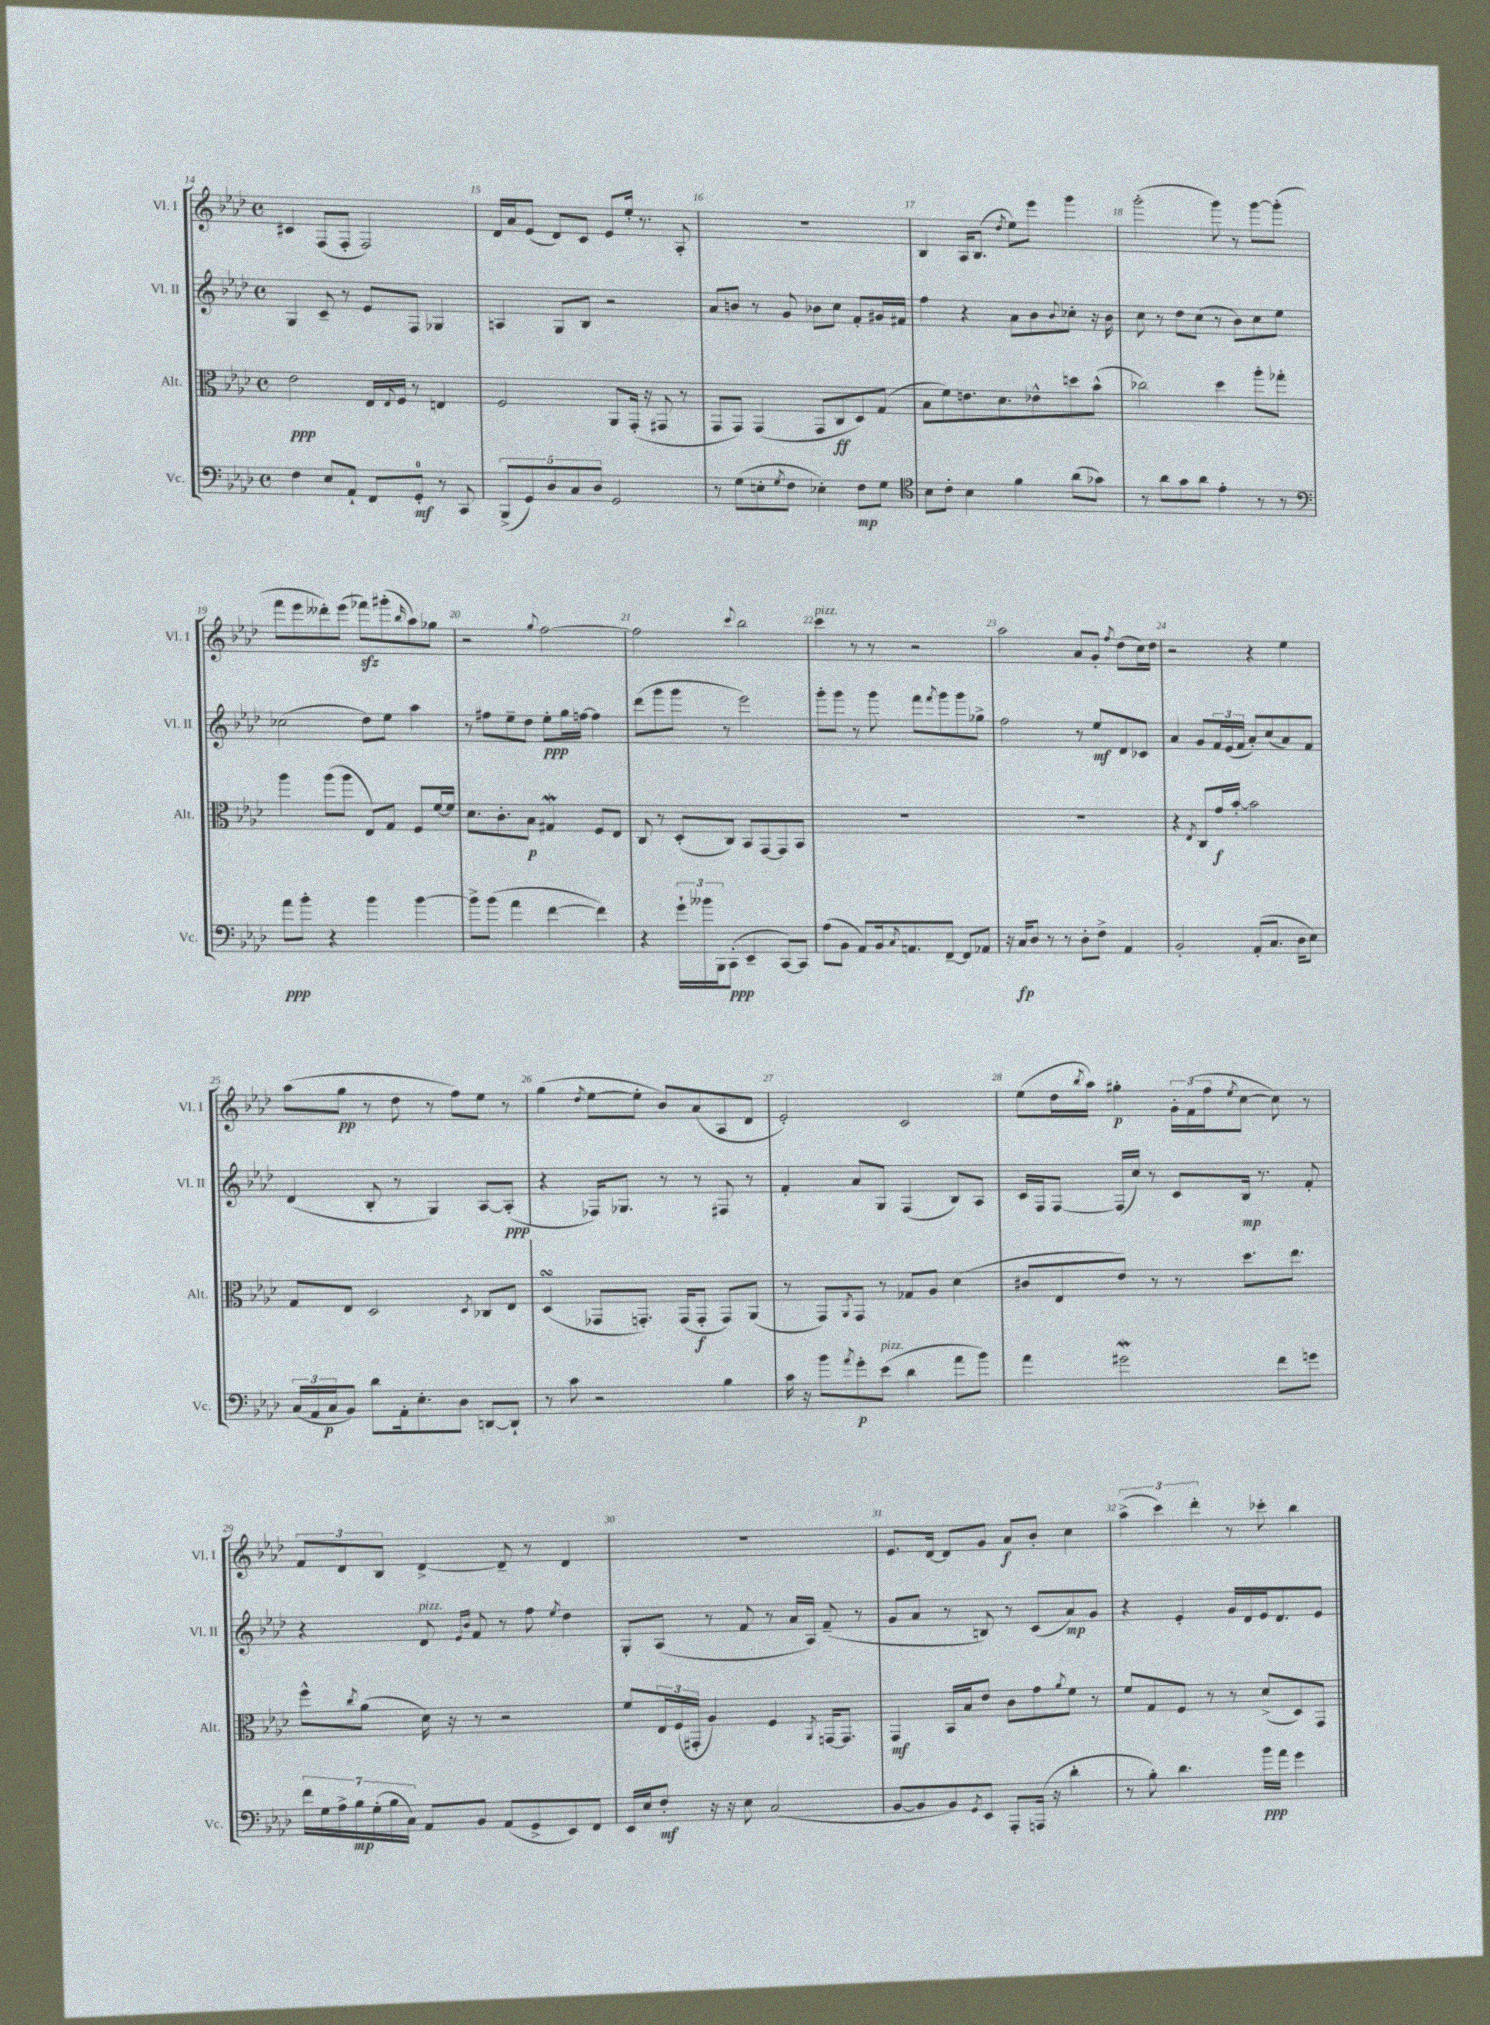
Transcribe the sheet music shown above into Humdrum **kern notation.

**kern	**kern	**kern	**kern
*staff4	*staff3	*staff2	*staff1
*clefF4	*clefC3	*clefG2	*clefG2
*k[b-e-a-d-]	*k[b-e-a-d-]	*k[b-e-a-d-]	*k[b-e-a-d-]
*M4/4	*M4/4	*M4/4	*M4/4
*met(c)	*met(c)	*met(c)	*met(c)
4F\	2e-\	4G/	4c#/
8E-/L	.	8c~/	(8F/L
8AA-`/J	.	8r	8F'/J
8FF/L	16E-/LL	8e-/L	2F/)
.	8qqE-/	.	.
.	16F/JJ	.	.
8GG'/J	8r	8F/J	.
8r	4E/	4G-/	.
8CC/	.	.	.
=	=	=	=
(10BBB-^/L	2F/	4A/	16d-/LL
.	.	.	16a-/J
10GG/)	.	.	.
.	.	.	(8e-/J
10D-/	.	.	.
.	.	8G/L	8d-/L)
10C/	.	.	.
.	.	8B-/J	8c/J
10D-/J	.	.	.
2GG/	8AA-/L	2r	8e-/L
.	(16GG'/Jk	.	16ee-'/Jk
.	16r	.	8.r
.	8GG#/	.	.
.	8r	.	8A-'/
=	=	=	=
8r	8GG/L	8a-/L	1r
(8G\L	8GG/J)	8b/J	.
8E'\	(4GG/	8r	.
8qG/	.	.	.
8F\J	.	8g/	.
4E-'\)	8GG/L	8b-\L	.
.	8C/	8cc\J	.
8F\L	8D-/)	8f'/L	.
8G\J	(8G/J	16g#/L	.
.	.	16f#/JJ	.
=	=	=	=
*clefC4	*	*	*
8B-\L	8B-\L	4ff\	4B-/
8c'\J	8f\)	.	.
4B-\	8.e\	4r	16A-/LK
.	.	.	(8.B-/J
.	8.d-\	.	.
.	.	.	8qdd-/
4f\	.	8a-\L	8ee-\L)
.	8e-^^\	8b-\	8eee-\J
.	.	8qqb-/	.
(8a-\L	8dd\	8cc-'\J	4ggg\
8g-\J)	(8b-^^\J	16r	.
.	.	16b-\	.
=	=	=	=
8r	2cc-\)	8cc\	(2ggg'\
8a-\L	.	8r	.
8g\	.	8dd-\L	.
8a-\J	.	(8cc\J	.
4e-'\	4dd-\	8r	8ggg\)
.	.	8b-\L)	8r
8r	8aa-'\L	8cc\	[8ggg\L
8r	8gg-'\J	8ee-\J	(8ggg'\]J
=	=	=	=
*clefF4	*	*	*
8a-\L	4aa-\	(2cc-\	8fff\L
8b-'\J	.	.	8eee-\
4r	(8aa-\L	.	8ddd--'\)
.	8aa-\J	.	(8eee-\J
4b-\	8E-/L)	8dd-\L)	8fff-\L)
.	8G/J	8ee-\J	(8ggg#'\
.	.	.	16qqbb-/
[4b-\	8F/L	4aa-\	8aa-\)
.	[16f/L	.	8gg-\J
.	16f/]JJ	.	.
=	=	=	=
8b-^\]L	8.d-\L	8r	2r
(8b-\J	.	8ff#\L	.
.	8.c'\	.	.
4a-\	.	8ee-~\	.
.	8B-\J	8dd-\J	.
.	.	.	8qqgg/
[4f\	4G#/	8ee-'\L	[2ff\
.	.	16gg\L	.
.	.	[16ff\JJ	.
4f\])	8F/L	4ff\]	.
.	8E-/J	.	.
=	=	=	=
4r	8C/	(8ddd-\L	2ff\]
.	8r	8ggg\	.
24g`\LL	(8D-'/L	8ggg\J	.
24b--\	.	.	.
24BBB-\J	.	.	.
(8CC'\J	8C/J)	8r	.
.	.	.	8qqccc/
4EE-~/	8BB-/L	2eee-\)	2bb-\
.	[8GG/	.	.
[8CC/L)	8GG/]	.	.
8CC/]J	8BB-/J	.	.
=	=	=	=
(8A-\L	1r	8ggg'\L	4ccc\
8BB-\J	.	8ggg\J	.
8AA-/L)	.	8r	8r
16BB-/k	.	8ggg\	8r
8qC/	.	.	.
8.AA/	.	.	.
.	.	8fff\L	2r
.	.	8qfff/	.
[8FF~/J	.	8ggg\	.
8FF/]L	.	8ggg\	.
8AA-/J	.	8gg-^\J	.
=	=	=	=
16r	1r	2ff\	2aa-\
16C/LK	.	.	.
8D-/J	.	.	.
8r	.	.	.
8r	.	.	.
8D-'\L	.	8r	8a-/L
8F^\J	.	8ee-/L	8g'/J
.	.	.	8qff/
4AA-/	.	8d-/	(8dd-\L
.	.	8c-/J	16cc\L)
.	.	.	16dd-\JJ
=	=	=	=
2BB-'/	4r	4a-/	2r
.	8qE-/	.	.
.	8C/L	8g/L	.
.	16g/L	24f/L	.
.	.	(24e-/	.
.	[16b-'/JJ	.	.
.	.	24f/JJ	.
(8AA-'/L	2b-\]	8a-'/L)	4r
8.C/J	.	(8cc/	.
.	.	8a-/)	4ee-\
16D-\LK	.	.	.
8E-\J)	.	8f/J	.
=	=	=	=
(24C/LL	8G/L	(4d-/	(8aa-\L
24AA-/	.	.	.
24C/J	.	.	.
8BB-/J)	8E-/J	.	8gg\J
8d-\L	2D-/	8B-'/	8r
16AA-'\k	.	8r	8dd-\
8.E-'\	.	.	.
.	.	4G/)	8r
8D-\J	.	.	8ff\L)
.	8qD-/	.	.
[8DD/L	8C-/L	[8A-/L	8ee-\J
8DD`/]J	8E-/J	(8A-'/]J	8r
=	=	=	=
8r	(4D-/	4r	(4gg\
8c\	.	.	.
.	.	.	8qdd-/
2r	8GG-/L	16F-/LK)	[8ee-\L
.	.	8.G-/J	.
.	8.GG'/J)	.	8ee-'\]J
.	.	8r	8b-/L)
.	(16GG/LK	.	.
.	8GG'/J	8r	(8a-/
4B-\	8GG/L)	8F#/	8A-/
.	(8AA-/J	8r	8d-/J
=	=	=	=
16c\	8r	4f'/	2e-'/)
16r	.	.	.
8b-\L	8GG/L)	.	.
8qa-/	8qAA-/	.	.
8g'\	8GG/J	8a-/L	.
(8e-\J	8r	8G/J	.
4d-\	8G-/L	(4F/	2c/
.	8A-/J	.	.
8a-\L	(4d-\	8B-/L)	.
8b-\J)	.	8A-/J	.
=	=	=	=
4a-\	8c#/L	16c/LL	(8ee-\L
.	.	16F/J	.
.	8E-/	[8F/J	16dd-\L
.	.	.	8qbb-/
.	.	.	16aa-\JJ)
2g#\	8e-/J)	(16F/]LL	4gg#'\
.	.	16cc/JJ)	.
.	8r	8r	.
.	8r	8c/L	24g'\LL
.	.	.	(24f\
.	.	.	24ff\J
.	.	.	8qee-/
.	8.dd-\L	16B-/Jk	[8cc\J
.	.	8.r	.
8f\L	.	.	8cc\])
.	8.ee-\J	.	.
8g\J	.	8f'/	8r
=	=	=	=
28f\LL	8ff^^\L	4r	12f/L
28G\	.	.	.
28A-^\	.	.	.
.	.	.	12d-/
28B-\	.	.	.
.	8qcc/	.	.
.	(8a-\J	.	.
(28G'\	.	.	.
.	.	.	12B-/J
28B-\	.	.	.
28C\JJ)	.	.	.
8AA-/L	16d-\)	8d-/	[4d-^/
.	16r	.	.
.	.	16qqe-/LL	.
.	.	16qqb-/JJ	.
8BB-/J	8r	8f/	.
(8AA-/L	2r	8r	8d-~/]
8GG^/	.	8ff\	8r
.	.	8qee-/	.
8EE-/)	.	4dd-\	4d-/
8FF/J	.	.	.
=	=	=	=
16EE-/LL	8f/L	8G'/L	1r
16E-/J	.	.	.
8F'/J	24E-/L	(8A-/J	.
.	(24F/	.	.
.	24GG#'/JJ	.	.
16r	4A-/)	8r	.
16r	.	.	.
8E-\	.	8f/	.
(2C/	4F/	8r	.
.	.	16a-/LL	.
.	.	16A-/JJ)	.
.	8qAA-/	.	.
.	[16GG/LK	(8f~/	.
.	8.GG/]J	.	.
.	.	8r	.
=	=	=	=
[8BB-/L	4GG/	8g/L	8.e-/L
8BB-/]	.	8a-/J	.
.	.	.	[16d-/Jk
8BB-/)	16BB-/LL	8r	8d-/]L
.	16B-/J	.	.
8qGG/	.	.	.
8EE-/J	8e-/J	8B/)	8g/J
8AAA-'/L	8c\L	8r	8a-/L
(16AAA/Jk	8g\	(8c/L	8b-'/J
16r	.	.	.
.	8qa-/	.	.
4d-'\	8f\J	8a-/)	4cc\
.	8r	8g/J	.
=	=	=	=
8r	8f/L	4r	(6aa-^\
8B-'\)	8G/	.	.
.	.	.	6ccc\)
4.d-\	8F/J	4e-'/	.
.	.	.	6ddd-'\
.	8r	.	.
.	8r	16g/LL	8r
.	.	16d-/	.
16b-\LL	(8d-^/L	16e-/J	8ccc-'\
16a-\JJ	.	8.d-/	.
4g\	8D-/)	.	4bb-\
.	8GG/J	8e-/J	.
==	==	==	==
*-	*-	*-	*-
